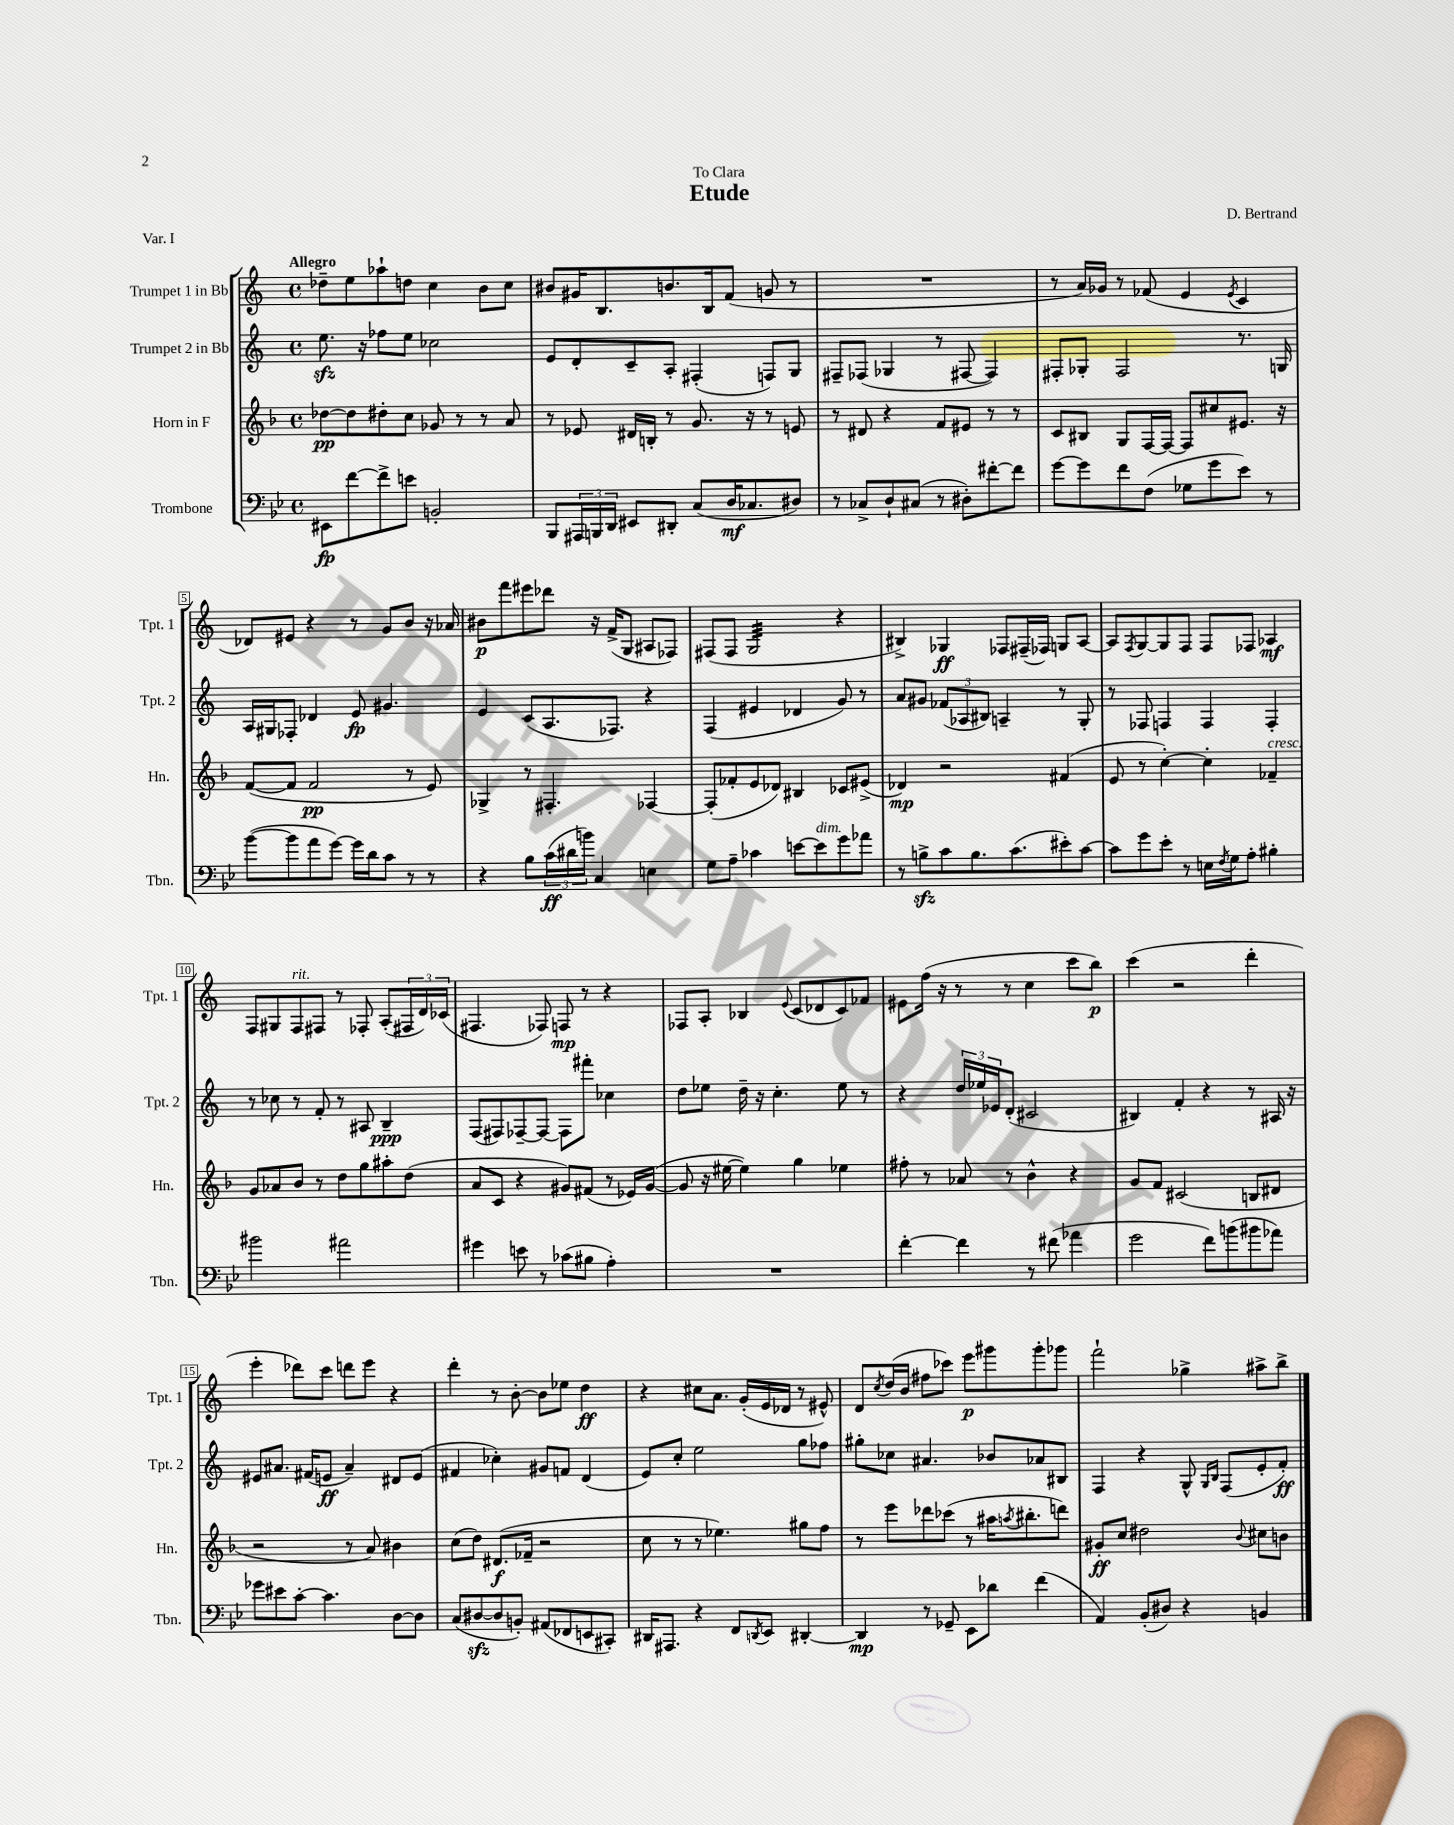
\header { title = "Etude" composer = "D. Bertrand" dedication = "To Clara" piece = "Var. I" }
<<
\new StaffGroup <<
\new Staff = "s0" \with { instrumentName = "Trumpet 1 in Bb" shortInstrumentName = "Tpt. 1" } {
    \clef treble \key c \major \defaultTimeSignature \time 4/4 \tempo "Allegro"
    des''8-- e''8 aes''8-! d''8 c''4 b'8 c''8 |
    bis'8 gis'16 b8. b'8. b16 f'8( g'8 r8 |
    R1 |
    r8 a'16) ges'16 r8 fes'8( e'4 \acciaccatura { e'8 } c'4 |
    des'8) eis'8 r4 r8 g'8 b'8 r16 aes'16 |
    bis'8\p f'''8 eis'''8 des'''8 r16 f'16->( g8 ais8 fes8) |
    fis8( fis8 g2:32 r4 |
    bis4->) ges4\ff fes8 fis16--( fes16) g8 a8~ |
    a8 \acciaccatura { f8 } g8~ g8 f8 f8 fes8 aes4\mf |
    f8 gis8 f8^\markup { \italic "rit." } fis8 r8 fes8-. a8-.( \tuplet 3/2 { fis16 d'16) ces'16( } |
    fis4. fes8) f8\mp r8 r4 |
    fes8 a8-. bes4 \appoggiatura { e'8 } c'8( des'8 c'8) fes'8 |
    eis'8 f''16( r16 r8 r8 c''4 c'''8 b''8\p) |
    c'''4( r2 d'''4-. |
    e'''4-. des'''8) c'''8 d'''8 e'''8 r4 |
    d'''4-. r8 b'8~-. b'8 ees''8 d''4\ff |
    r4 cis''8 a'8. g'16-.( e'16 des'16 r8 eis'8-^) |
    d'8 \acciaccatura { c''8 } d''16( b'16 fis''8 ces'''8) e'''8\p gis'''8 gis'''8-. ges'''8 |
    f'''2-! ges''4-> ais''8-> b''8-> \bar "|." |
}
\new Staff = "s1" \with { instrumentName = "Trumpet 2 in Bb" shortInstrumentName = "Tpt. 2" } {
    \clef treble \key c \major \defaultTimeSignature \time 4/4
    e''8.\sfz r16 fes''8 e''8 ces''2 |
    e'8 d'8-. c'8-- a8-. fis4-.( f8) g8 |
    fis8-- fes8( ges4 r8 fis8~ fis4) |
    fis8-. ges8-. fis2 r8. g16 |
    a16 gis16 fes8-. des'4 e'8\fp gis'4. |
    e'4 c'8( a8. fes8.) r4 |
    f4( eis'4 des'4 g'8) r8 |
    a'8 gis'8 \tuplet 3/2 { fes'8( aes8 bis8) } a4-- r8 g8-. |
    r8 fes8 f4 f4 f4-. |
    r8 ces''8 r8 f'8-. r8 ais8 b4--\ppp |
    f8( fis8) fes8~-- fes8~ fes8 fis'''8-. ces''4 |
    d''8 ees''8 d''16-- r16 c''4.-. ees''8 r8 |
    r4 \tuplet 3/2 { d''16 ees''16 ees'16 } d'8-.( cis'2 |
    bis4) f'4-. r4 r8 ais16 r16 |
    eis'8 ais'8. fis'16( e'8\ff ais'4--) dis'8 e'8( |
    fis'4 ces''4-.) gis'8 f'8 d'4( |
    e'8) c''8-. e''2 g''8 fes''8 |
    gis''8-. ces''8 ais'4. bes'8 aes'8 bis8 |
    f4 r4 g8-^ \grace { g16 b16 } f8( e'8-. f'8-.\ff) \bar "|." |
}
\new Staff = "s2" \with { instrumentName = "Horn in F" shortInstrumentName = "Hn." } {
    \clef treble \key f \major \defaultTimeSignature \time 4/4
    des''8~\pp des''8 dis''8-. c''8 ges'8 r8 r8 a'8 |
    r8 ees'8 dis'16 b16-. r8 g'8. r16 r8 e'8 |
    r8 dis'8 r4 f'8 eis'8 r8 r8 |
    c'8 bis8 g8 f16~ f16~ f8 cis''8 eis'8. r16 |
    f'8~( f'8 f'2\pp r8 e'8) |
    ges4-> r8 fis4.-. fes4~ |
    fes8-.( fes'8-. e'8 des'8) bis4 ces'8 eis'8->( |
    des'4\mp) r2 fis'4( |
    e'8 r8 c''4~-.) c''4-. fes'4--^\markup { \italic "cresc." } |
    g'8 aes'8 bes'8 r8 d''8 g''8 ais''8-. d''8( |
    a'8 c'8 r4 gis'8) fis'8( r8 ees'16) gis'16~( |
    gis'8 r16 eis''16~ eis''4) g''4 ees''4 |
    fis''8-. r8 aes'8 r8 bes'4-^ r4 |
    g'8 f'8 cis'2( b8 dis'8 |
    r2 r8 a'8) bis'4 |
    c''8( d''8) dis'8.\f( fes'16-- r2 |
    c''8 r8 r8 ees''4.) gis''8 f''8 |
    r8 e'''8 des'''8 ces'''8( r8 ais''16 \acciaccatura { a''8 } bis''8.-. d'''8) |
    gis'8-.\ff c''8 dis''2 \appoggiatura { bes'8 } cis''8 b'8 \bar "|." |
}
\new Staff = "s3" \with { instrumentName = "Trombone" shortInstrumentName = "Tbn." } {
    \clef bass \key bes \major \defaultTimeSignature \time 4/4
    eis,8\fp f'8~ f'8-> e'8 b,2-. |
    bes,,8 \tuplet 3/2 { ais,,16 b,,16 d,16 } eis,8 dis,8-. c8( d16\mf ces8. dis8) |
    r8 ces8-> d8-! cis8( r8 dis8-.) fis'8~-. fis'8 |
    g'8~ g'8 f'8 f8( ges8 g'8 ees'8) r8 |
    bes'8~( bes'8 a'8 g'8~) g'16 d'16 c'8 r8 r8 |
    r4 bes8 \tuplet 3/2 { c'16\ff( dis'16 b'16) } c4 e4 |
    g8 a8-- ces'4 e'8~ e'8^\markup { \italic "dim." } g'8 aes'8 |
    r8 b8->\sfz c'8 b8. c'8.( eis'8-.) c'8~ |
    c'8 g'8 ees'8-. r8 e16 \acciaccatura { f8 } g16 a8-. bis4-. |
    bis'2 ais'2 |
    gis'4 e'8 r8 ces'8( bis8 a4-.) |
    R1 |
    f'4~-. f'4 r8 fis'8( aes'4 |
    g'2 f'8) b'8( bis'8 aes'8) |
    ges'8 eis'8 c'8~-. c'4. d8~ d8 |
    c8( dis8~\sfz dis8 b,8-.) ais,8( fes,8 e,8 cis,8-.) |
    dis,16 ais,,8. r4 f,8 \acciaccatura { d,8 } ees,8 dis,4~-. |
    dis,4\mp r8 ges,8-- ees,8 des'8 f'4( |
    a,4) bes,8-.( dis8) r4 b,4 \bar "|." |
}
>>
>>
\layout { \context { \Score \override BarNumber.stencil = #(make-stencil-boxer 0.1 0.3 ly:text-interface::print) } }
